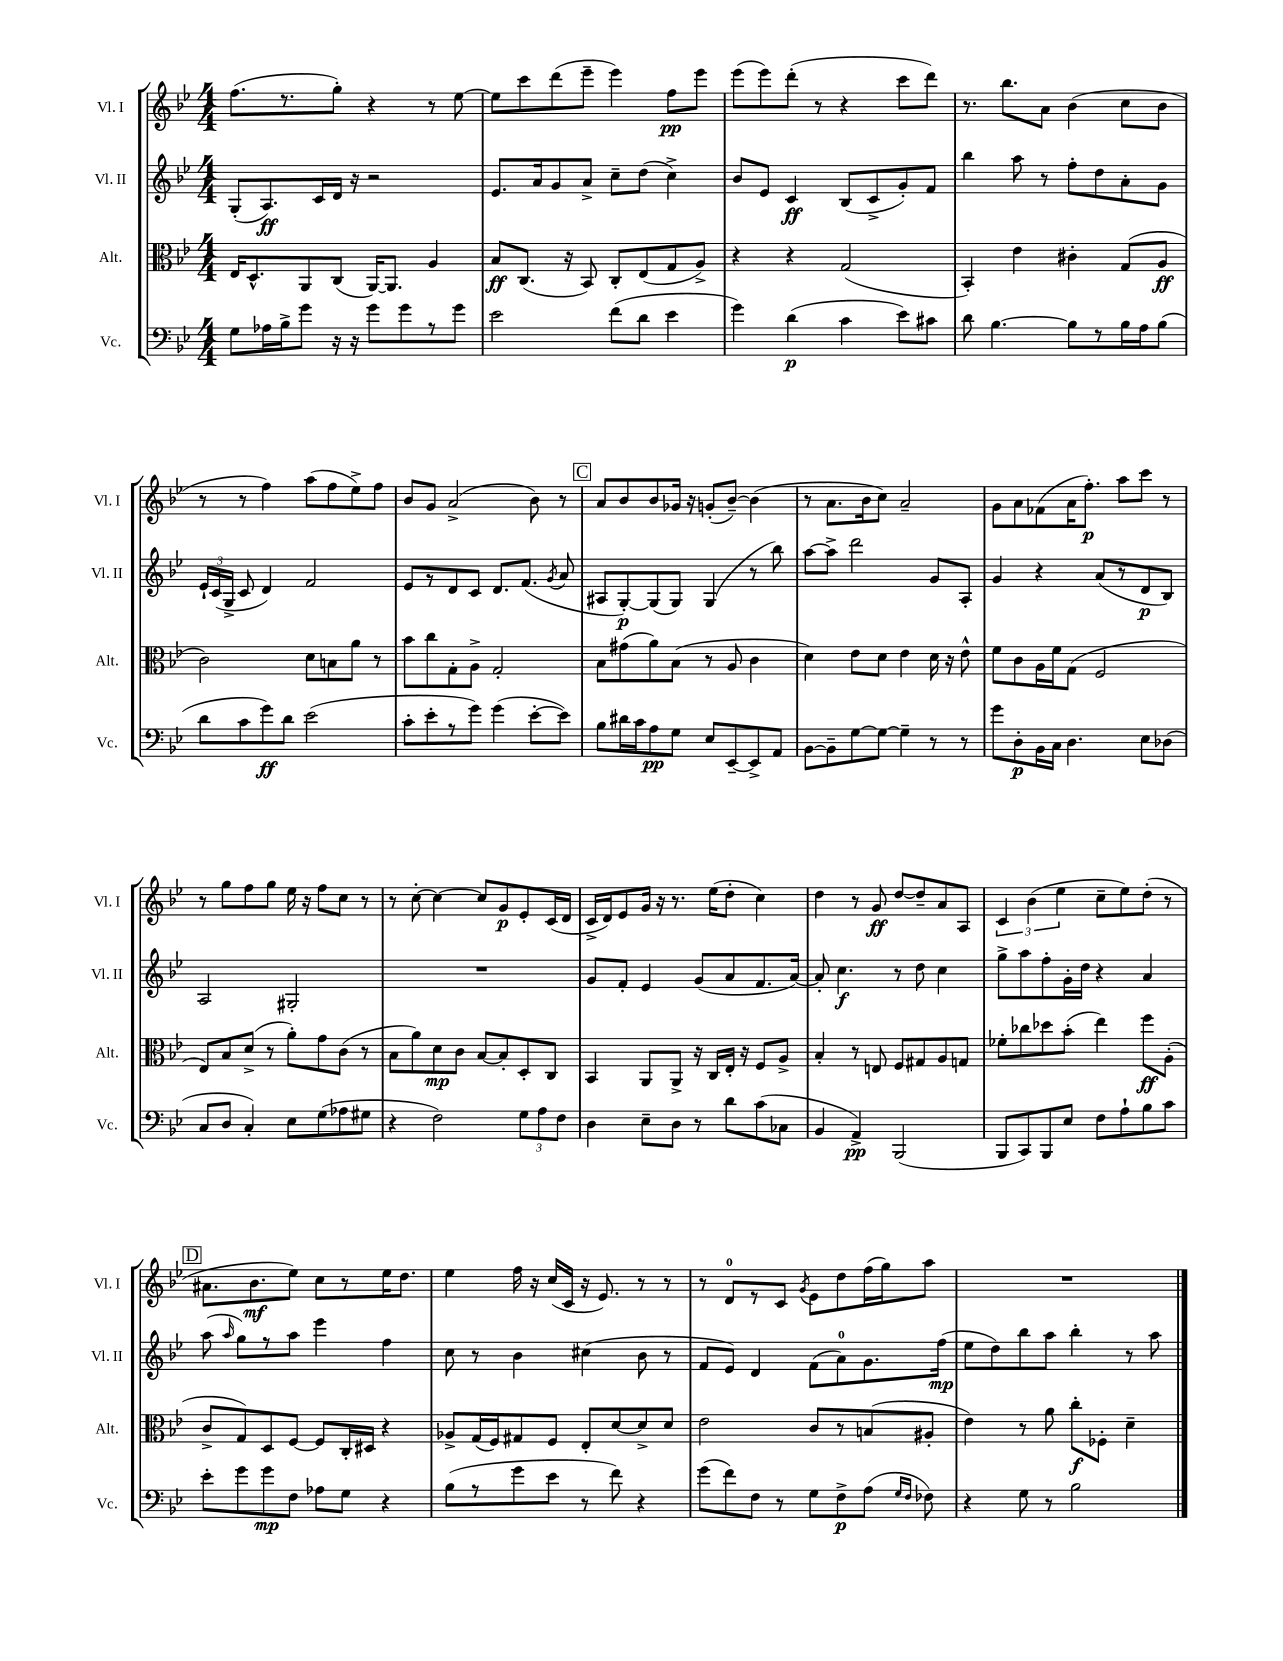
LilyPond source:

<<
\new StaffGroup <<
\new Staff = "s0" \with { instrumentName = "Vl. I" shortInstrumentName = "Vl. I" } {
    \clef treble \key bes \major \numericTimeSignature \time 4/4
    \autoBeamOff f''8.[( r8. g''8]-.) r4 r8 ees''8~ |
    ees''8[ c'''8 d'''8( ees'''8]-- ees'''4) f''8[\pp ees'''8] |
    ees'''8[( ees'''8) d'''8]-.( r8 r4 c'''8[ d'''8]) |
    r8. bes''8.[ a'8] bes'4( c''8[ bes'8] |
    r8 r8 f''4) a''8[( f''8 ees''8->) f''8] |
    bes'8[ g'8] a'2->( bes'8) r8 |
    \mark \markup { \box "C" } a'8[ bes'8 bes'8 ges'16] r16 g'8[-.( bes'8]~--) bes'4( |
    r8 a'8.[ bes'16 c''8]) a'2-- |
    g'8[ a'8 fes'8( a'16 f''8.]-.\p) a''8[ c'''8] r8 |
    r8 g''8[ f''8 g''8] ees''16 r16 f''8[ c''8] r8 |
    r8 c''8~-. c''4~ c''8[ g'8\p ees'8-. c'16( d'16] |
    c'16[-> d'16) ees'8 g'16] r16 r8. ees''16[( d''8]-. c''4) |
    d''4 r8 g'8\ff d''8[~ d''8-- a'8 a8] |
    \tuplet 3/2 { c'4 bes'4( ees''4 } c''8[-- ees''8) d''8]-.( r8 |
    \mark \markup { \box "D" } ais'8.[ bes'8.\mf ees''8]) c''8[ r8 ees''16 d''8.] |
    ees''4 f''16 r16 c''16[( c'16] r16 ees'8.) r8 r8 |
    r8 d'8[-0 r8 c'8] \acciaccatura { g'8 } ees'8[ d''8 f''16( g''16) a''8] |
    R1 \bar "|." |
}
\new Staff = "s1" \with { instrumentName = "Vl. II" shortInstrumentName = "Vl. II" } {
    \clef treble \key bes \major \numericTimeSignature \time 4/4
    \autoBeamOff g8[-.( a8.\ff) c'16 d'16] r16 r2 |
    ees'8.[ a'16 g'8 a'8]-> c''8[-- d''8]( c''4->) |
    bes'8[ ees'8] c'4\ff bes8[( c'8-> g'8-.) f'8] |
    bes''4 a''8 r8 f''8[-. d''8 a'8-. g'8] |
    \tuplet 3/2 { ees'16[-! c'16( g16]-> } c'8 d'4) f'2 |
    ees'8[ r8 d'8 c'8] d'8.[ f'8.]( \acciaccatura { g'8 } a'8 |
    \mark \markup { \box "C" } ais8[ g8~-.\p) g8( g8]) g4( r8 bes''8) |
    a''8[~ a''8]-> d'''2 g'8[ a8]-. |
    g'4 r4 a'8[( r8 d'8\p bes8]) |
    a2 gis2-. |
    R1 |
    g'8[ f'8]-. ees'4 g'8[( a'8 f'8. a'16]~) |
    a'8-. c''4.\f r8 d''8 c''4 |
    g''8[-> a''8 f''8-. g'16-. d''16] r4 a'4 |
    \mark \markup { \box "D" } a''8( \grace { a''16 } g''8[) r8 a''8] ees'''4 f''4 |
    c''8 r8 bes'4 cis''4( bes'8 r8 |
    f'8[ ees'8]) d'4 f'8[( a'8-0) g'8. f''16]\mp( |
    ees''8[ d''8) bes''8 a''8] bes''4-. r8 a''8 \bar "|." |
}
\new Staff = "s2" \with { instrumentName = "Alt." shortInstrumentName = "Alt." } {
    \clef alto \key bes \major \numericTimeSignature \time 4/4
    \autoBeamOff ees16[ d8.-^ a,8 c8]( a,16[~) a,8.] a4 |
    bes8[\ff c8.]( r16 bes,8) c8[-. ees8( g8 a8]->) |
    r4 r4 g2( |
    bes,4-.) ees'4 cis'4-. g8[( a8]\ff |
    c'2) d'8[ b8 a'8] r8 |
    bes'8[ c''8 g8-. a8]-> g2-. |
    \mark \markup { \box "C" } bes8[ gis'8( a'8) bes8]( r8 a8 c'4 |
    d'4) ees'8[ d'8] ees'4 d'16 r16 ees'8-^ |
    f'8[ c'8 a16 f'16 g8]( f2 |
    ees8[) bes8 d'8]->( r8 a'8[-.) g'8 c'8]( r8 |
    bes8[ a'8) d'8\mp c'8] bes8[~ bes8-. d8-. c8] |
    bes,4 a,8[ a,8]-> r16 c16[ ees16]-. r16 f8[ a8]-> |
    bes4-. r8 e8 f8[ gis8 a8 g8] |
    fes'8[-. ces''8 des''8 bes'8]-.( ees''4) f''8[\ff a8]-.( |
    \mark \markup { \box "D" } c'8[-> g8) d8 f8]~ f8[ c16-. dis16] r4 |
    aes8[-> g16( f16) gis8 f8] ees8[-. d'8~ d'8-> d'8] |
    ees'2 c'8[ r8 b8( ais8]-. |
    ees'4) r8 a'8 c''8[-.\f fes8]-. d'4-- \bar "|." |
}
\new Staff = "s3" \with { instrumentName = "Vc." shortInstrumentName = "Vc." } {
    \clef bass \key bes \major \numericTimeSignature \time 4/4
    \autoBeamOff g8[ aes16 bes16-> g'8] r16 r16 g'8[ g'8 r8 g'8] |
    ees'2 f'8[( d'8] ees'4 |
    g'4) d'4\p( c'4 ees'8[) cis'8] |
    d'8 bes4.~ bes8[ r8 bes16 a16 bes8]( |
    d'8[ c'8 g'8\ff) d'8] ees'2( |
    c'8[-. ees'8-. r8 g'8]) g'4( ees'8[~-. ees'8]) |
    \mark \markup { \box "C" } bes8[ dis'16 c'16 a8\pp g8] ees8[ ees,8~-- ees,8-> a,8] |
    bes,8[~ bes,8-- g8~ g8]~ g4-- r8 r8 |
    g'8[ d8-.\p bes,16 c16] d4. ees8[ des8]( |
    c8[ d8] c4-.) ees8[ g8( aes8 gis8] |
    r4 f2) \tuplet 3/2 { g8[ a8 f8] } |
    d4 ees8[-- d8] r8 d'8[ c'8( ces8] |
    bes,4 a,4->\pp) bes,,2( |
    bes,,8[ c,8) bes,,8 ees8] f8[ a8-! bes8 c'8] |
    \mark \markup { \box "D" } ees'8[-. g'8 g'8\mp f8] aes8[ g8] r4 |
    bes8[( r8 g'8 ees'8] r8 f'8) r4 |
    g'8[( f'8) f8] r8 g8[ f8->\p a8]( \grace { g16[ f16] } fes8) |
    r4 g8 r8 bes2 \bar "|." |
}
>>
>>
\layout { \context { \Score \remove "Bar_number_engraver" } }
